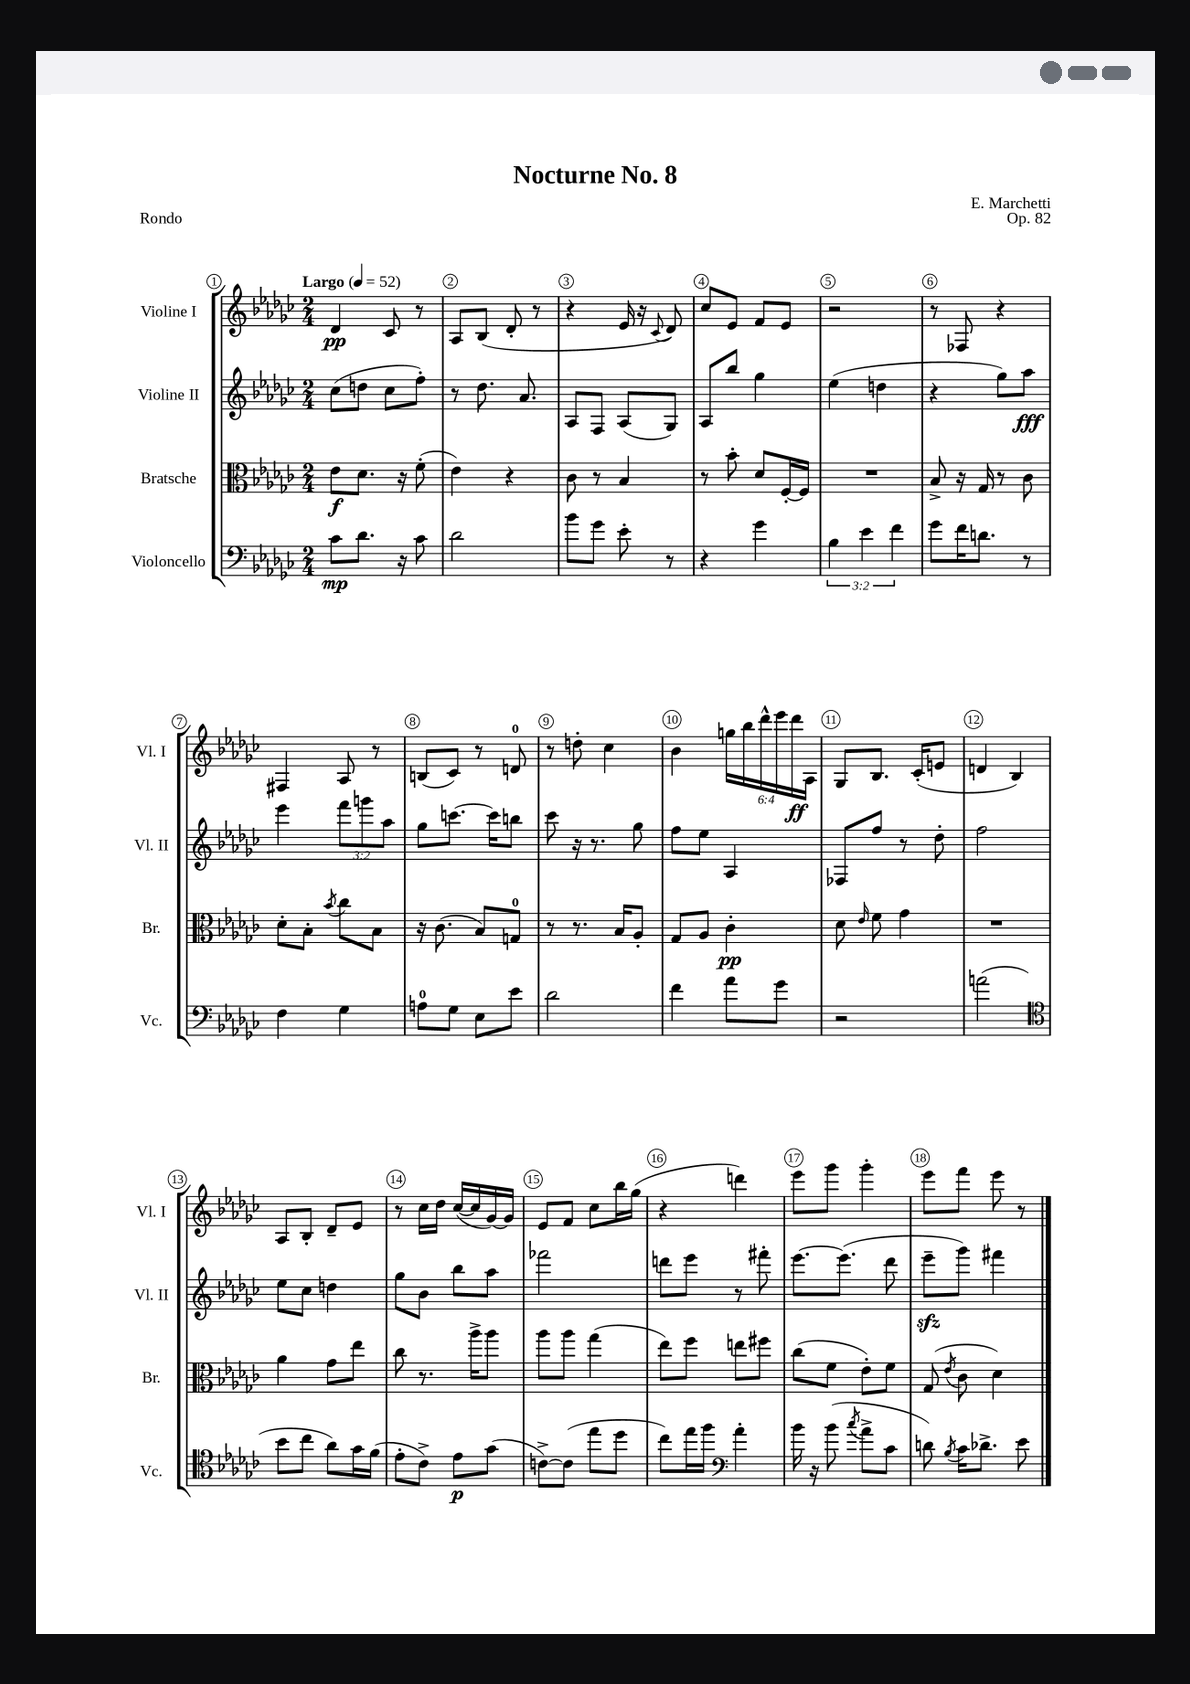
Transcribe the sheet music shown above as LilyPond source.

\header { title = "Nocturne No. 8" composer = "E. Marchetti" opus = "Op. 82" piece = "Rondo" }
<<
\new StaffGroup <<
\new Staff = "s0" \with { instrumentName = "Violine I" shortInstrumentName = "Vl. I" } {
    \clef treble \key ges \major \numericTimeSignature \time 2/4 \override Staff.TupletNumber.text = #tuplet-number::calc-fraction-text \tempo "Largo" 4 = 52
    \autoBeamOff des'4\pp ces'8 r8 |
    aes8[ bes8]( des'8-. r8 |
    r4 ees'16 r16 \appoggiatura { ces'8 } des'8) |
    ces''8[ ees'8] f'8[ ees'8] |
    r2 |
    r8 fes8 r4 |
    fis4 aes8 r8 |
    b8[( ces'8]) r8 d'8-0 |
    r8 d''8-. ces''4 |
    bes'4 \tuplet 6/4 { g''16[ bes''16 des'''16-^ ees'''16 des'''16\ff aes16] } |
    ges8[ bes8.] ces'16[-.( e'8] |
    d'4 bes4) |
    aes8[ bes8]-. des'8[-- ees'8] |
    r8 ces''16[ des''16] ces''16[~( ces''16 ges'16~) ges'16] |
    ees'8[ f'8] ces''8[ bes''16 ges''16]( |
    r4 d'''4) |
    ees'''8[ ges'''8] ges'''4-. |
    ees'''8[ f'''8] ees'''8 r8 \bar "|." |
}
\new Staff = "s1" \with { instrumentName = "Violine II" shortInstrumentName = "Vl. II" } {
    \clef treble \key ges \major \numericTimeSignature \time 2/4 \override Staff.TupletNumber.text = #tuplet-number::calc-fraction-text
    \autoBeamOff ces''8[( d''8] ces''8[ f''8]-.) |
    r8 des''8. aes'8. |
    aes8[ f8] aes8[( ges8]) |
    aes8[ bes''8] ges''4 |
    ees''4( d''4 |
    r4 ges''8[) aes''8]\fff |
    ees'''4 \tuplet 3/2 { f'''8[ g'''8 aes''8] } |
    ges''8[ c'''8.]~ c'''16[ b''8] |
    ces'''8 r16 r8. ges''8 |
    f''8[ ees''8] aes4 |
    fes8[ f''8] r8 des''8-. |
    f''2 |
    ees''8[ ces''8] d''4 |
    ges''8[ bes'8] bes''8[ aes''8] |
    fes'''2 |
    d'''8[ ees'''8] r8 fis'''8-. |
    ees'''8.[~ ees'''8.]( des'''8 |
    ees'''8[--\sfz ges'''8]) fis'''4 \bar "|." |
}
\new Staff = "s2" \with { instrumentName = "Bratsche" shortInstrumentName = "Br." } {
    \clef alto \key ges \major \numericTimeSignature \time 2/4
    \autoBeamOff ees'8[\f des'8.] r16 f'8-.( |
    ees'4) r4 |
    ces'8 r8 bes4 |
    r8 bes'8-. des'8[ f16~-. f16] |
    R2 |
    bes8-> r16 ges16 r8 ces'8 |
    des'8[-. bes8]-. \acciaccatura { bes'8 } ces''8[ bes8] |
    r16 ces'8.( bes8[) g8]-0 |
    r8 r8. bes16[ aes8]-. |
    ges8[ aes8] ces'4-.\pp |
    des'8 \grace { ees'16 } f'8 ges'4 |
    R2 |
    aes'4 ges'8[ ees''8] |
    ces''8 r8. aes''16[-> aes''8] |
    aes''8[ aes''8] ges''4( |
    ees''8[) f''8] e''8[ fis''8] |
    ces''8[( f'8] ees'8[-.) f'8] |
    ges8( \acciaccatura { ees'8 } ces'8 des'4) \bar "|." |
}
\new Staff = "s3" \with { instrumentName = "Violoncello" shortInstrumentName = "Vc." } {
    \clef bass \key ges \major \numericTimeSignature \time 2/4 \override Staff.TupletNumber.text = #tuplet-number::calc-fraction-text
    \autoBeamOff ces'8[\mp des'8.] r16 ces'8 |
    des'2 |
    bes'8[ ges'8] ees'8-. r8 |
    r4 ges'4 |
    \tuplet 3/2 { bes4 ees'4 f'4 } |
    ges'8[ f'16 d'8.] r8 |
    f4 ges4 |
    a8[-0 ges8] ees8[ ees'8] |
    des'2 |
    f'4 aes'8[ ges'8] |
    r2 |
    a'2( |
    \clef tenor bes'8[ ces''8] aes'8[) ges'16 f'16]( |
    ees'8[-. ces'8]->) ees'8[\p ges'8]( |
    c'8[~->) c'8]( ees''8[ des''8] |
    ces''8[) ees''16 f''16] \clef bass aes'4-. |
    bes'16 r16 bes'8( \acciaccatura { ces''8 } aes'8[-> ces'8] |
    d'8) \acciaccatura { bes8 } ces'16[ des'8.]-> ees'8 \bar "|." |
}
>>
>>
\layout { \context { \Score \override BarNumber.break-visibility = ##(#f #t #t) barNumberVisibility = #all-bar-numbers-visible \override BarNumber.stencil = #(make-stencil-circler 0.1 0.3 ly:text-interface::print) } }
